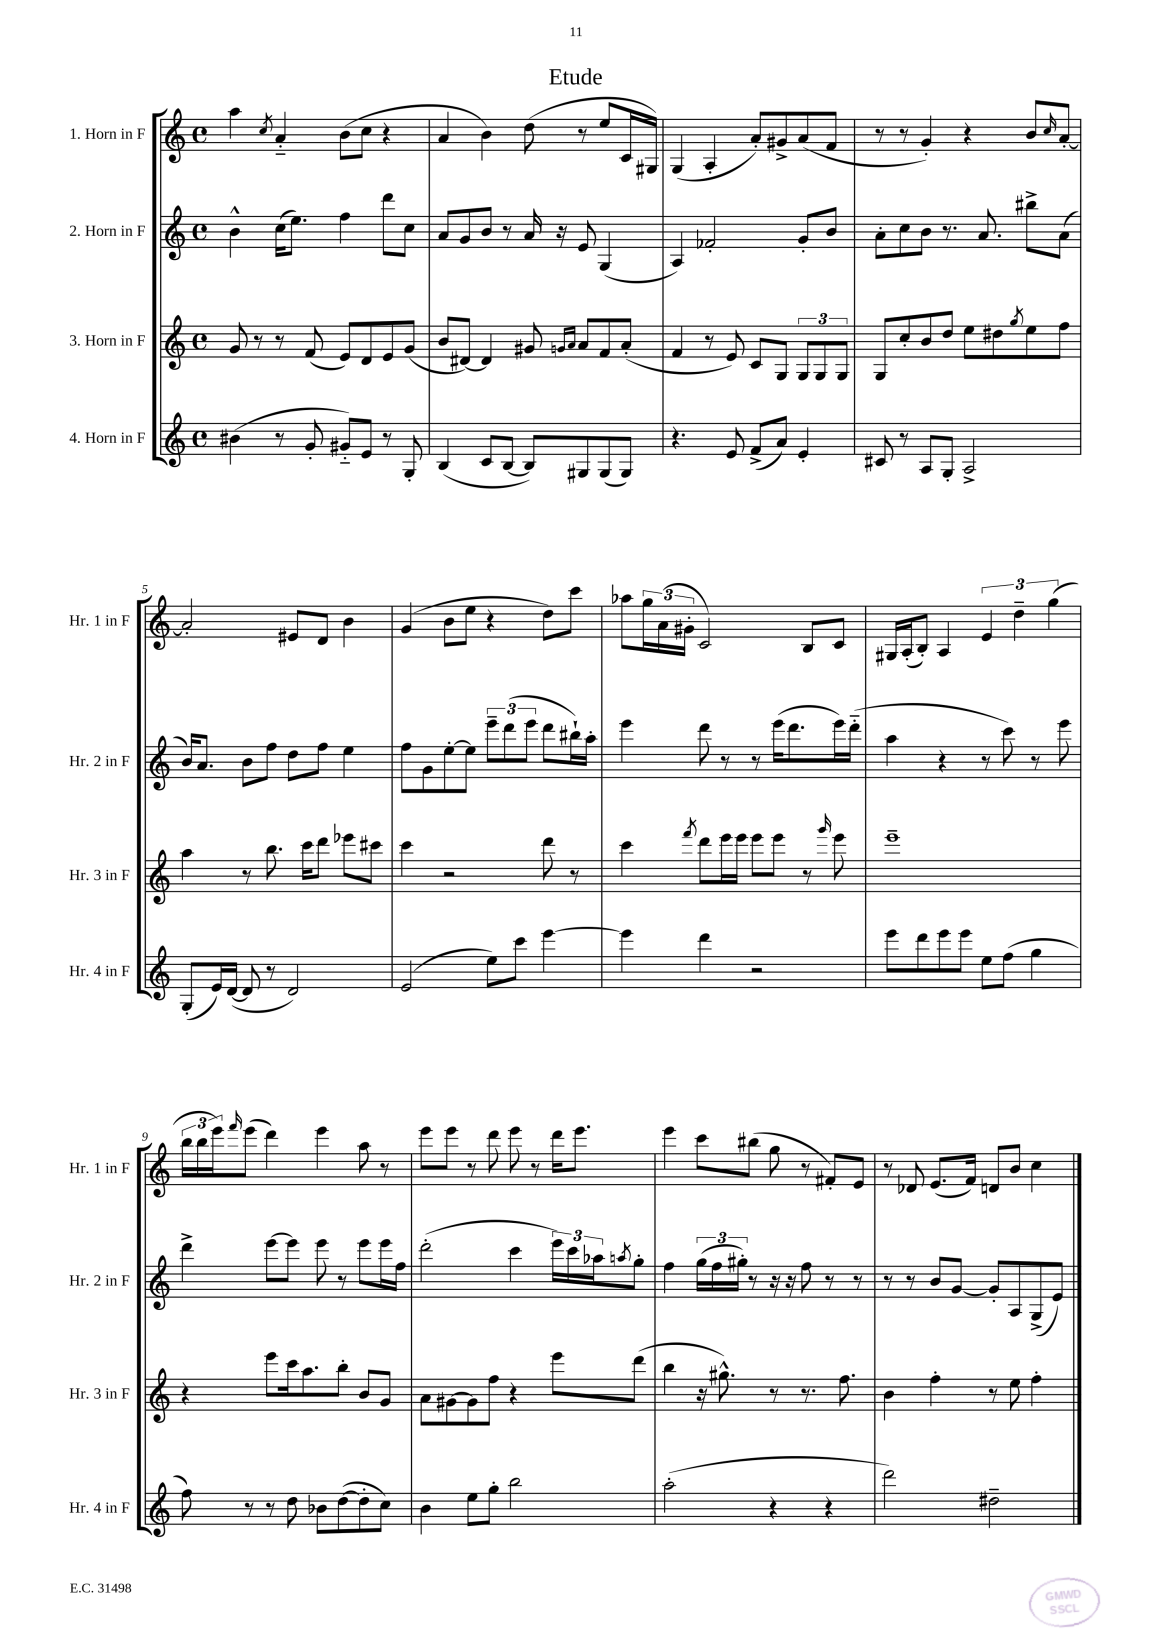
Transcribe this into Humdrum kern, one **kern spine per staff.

**kern	**kern	**kern	**kern
*part4	*part3	*part2	*part1
*staff4	*staff3	*staff2	*staff1
*I"4. Horn in F	*I"3. Horn in F	*I"2. Horn in F	*I"1. Horn in F
*I'Hr. 4 in F	*I'Hr. 3 in F	*I'Hr. 2 in F	*I'Hr. 1 in F
*clefG2	*clefG2	*clefG2	*clefG2
*k[]	*k[]	*k[]	*k[]
*M4/4	*M4/4	*M4/4	*M4/4
*met(c)	*met(c)	*met(c)	*met(c)
=1	=1	=1	=1
(4b#X\	8g/	4b^^\	4aa\
.	8r	.	.
.	.	.	8qcc/
8r	8r	(16cc\KL	4a/
.	.	8.ee\J)	.
8g'/	(8f/	.	.
8g#X/L)	8e/L)	4ff\	(8b\L
8e/J	8d/	.	8cc\J
8r	8e/	8ddd\L	4r
8G'/	(8g/J	8cc\J	.
=2	=2	=2	=2
(4B/	8b/L	8a/L	4a/
.	[8d#X/J)	8g/	.
8c/L	4d#/]	8b/J	4b\)
[8B/J	.	8r	.
8B/L])	8g#X/	16a/	(8dd\
.	.	16r	.
.	16qqgn/LL	.	.
.	16qqa/JJ	.	.
8G#X/	8a/L	8e/	8r
(8G#/	8f/	(4G/	8ee/L
8G#/J)	(8a'/J	.	16c/L
.	.	.	16G#X/JJ)
=3	=3	=3	=3
4.r	4f/	4A/)	(4G/
.	8r	2f-X'/	4A'/
8e/	8e/)	.	.
(8f^/L	8c/L	.	8a'/L)
8a/J)	8G/J	.	8g#X^/
4e'/	12G/L	8g'/L	(8a/
.	12G/	.	.
.	.	8b/J	8f/J
.	12G/J	.	.
=4	=4	=4	=4
8c#X/	8G/L	8a'\L	8r
8r	8cc'/	8cc\	8r
8A/L	8b/	8b\J	4g'/)
8G'/J	8dd/J	8.r	.
2A^/	8ee\L	.	4r
.	.	8.a/	.
.	8dd#X\	.	.
.	8qgg/	.	.
.	8ee\	8bb#X^\L	8b/L
.	.	.	16qqcc/
.	8ff\J	(8a\J	[8a'/J
!!LO:LB:g=z
=5	=5	=5	=5
(8G'/L	4aa\	16b/KL)	2a'/]
.	.	8.a/J	.
16e/L)	.	.	.
([16d/JJ	.	.	.
8d/]	8r	8b\L	.
8r	8.bb\	8ff\J	.
2d/)	.	8dd\L	8e#X/L
.	16ccc\KL	.	.
.	8ddd\J	8ff\J	8d/J
.	8eee-X\L	4ee\	4b\
.	8ccc#X\J	.	.
=6	=6	=6	=6
(2e/	4ccc\	8ff\L	(4g/
.	.	8g\	.
.	2r	[8ee'\	8b\L
.	.	8ee\J]	8ee\J
8ee\L)	.	12eee~\L	4r
.	.	(12ddd\	.
8ccc\J	.	.	.
.	.	12eee\J	.
[4eee\	8ddd\	8ddd\L	8dd\L)
.	8r	16bb#X`\L)	8ccc\J
.	.	16aa'\JJ	.
=7	=7	=7	=7
4eee\]	4ccc\	4eee\	8aa-X\L
.	.	.	24gg\L
.	.	.	(24a\
.	.	.	24g#X'\JJ
.	8qfff/	.	.
4ddd\	8ddd\L	8ddd\	2c/)
.	16eee\L	8r	.
.	16eee\JJ	.	.
2r	8eee\L	8r	.
.	8eee\J	(16eee\KL	.
.	.	8.ddd\	.
.	8r	.	8B/L
.	16qqggg/	.	.
.	8eee\	16eee\L)	8c/J
.	.	(16ddd\JJ	.
=8	=8	=8	=8
8eee\L	1eee~	4aa\	16G#X/LL
.	.	.	(16A'/J
8ddd\	.	.	8B'/J)
8eee\	.	4r	4A/
8eee\J	.	.	.
8ee\L	.	8r	6e/
(8ff\J	.	8ccc\)	.
.	.	.	6dd~\
4gg\	.	8r	.
.	.	.	(6gg\
.	.	8eee\	.
!!LO:LB:g=z
=9	=9	=9	=9
8ff\)	4r	4ddd^\	24bb\LL
.	.	.	24bb\
.	.	.	24eee\J)
.	.	.	16qqfff/
8r	.	.	(8eee\J
8r	8eee\L	[8eee\L	4ddd\)
8dd\	16ccc\k	8eee\J]	.
.	8.aa\	.	.
8b-X\L	.	8eee\	4eee\
([8dd\	8bb'\J	8r	.
8dd'\]	8b/L	8eee\L	8aa\
8cc\J)	8g/J	16eee\L	8r
.	.	16ff\JJ	.
=10	=10	=10	=10
4b\	8a\L	(2ddd'\	8eee\L
.	[8g#X\	.	8eee\J
8ee\L	8g#\]	.	8r
8gg'\J	8ff\J	.	8ddd\
2bb\	4r	4ccc\	8eee\
.	.	.	8r
.	8eee\L	24eee\LL)	16ddd\KL
.	.	24ccc\	.
.	.	.	8.eee\J
.	.	24aa-X\J	.
.	.	8qaan/	.
.	(8ddd\J	8gg'\J	.
=11	=11	=11	=11
(2aa'\	4bb\	4ff\	4eee\
.	16r	(24gg\LL	8ccc\L
.	.	24ff\	.
.	8.gg#X^^\)	.	.
.	.	24gg#X'\JJ)	.
.	.	8r	(8bb#X\J
4r	8r	16r	8gg\
.	.	16r	.
.	8.r	8ff\	8r
4r	.	8r	8f#X'/L)
.	8.ff\	.	.
.	.	8r	8e/J
=12	=12	=12	=12
2ddd\)	4b\	8r	8r
.	.	8r	8d-X/
.	4ff'\	8b/L	(8.e/L
.	.	[8g/J	.
.	.	.	16f/Jk)
2dd#X~\	8r	8g'/L]	8dn/L
.	8ee\	8A/	8b/J
.	4ff'\	(8G^/	4cc\
.	.	8e/J)	.
==	==	==	==
*-	*-	*-	*-
